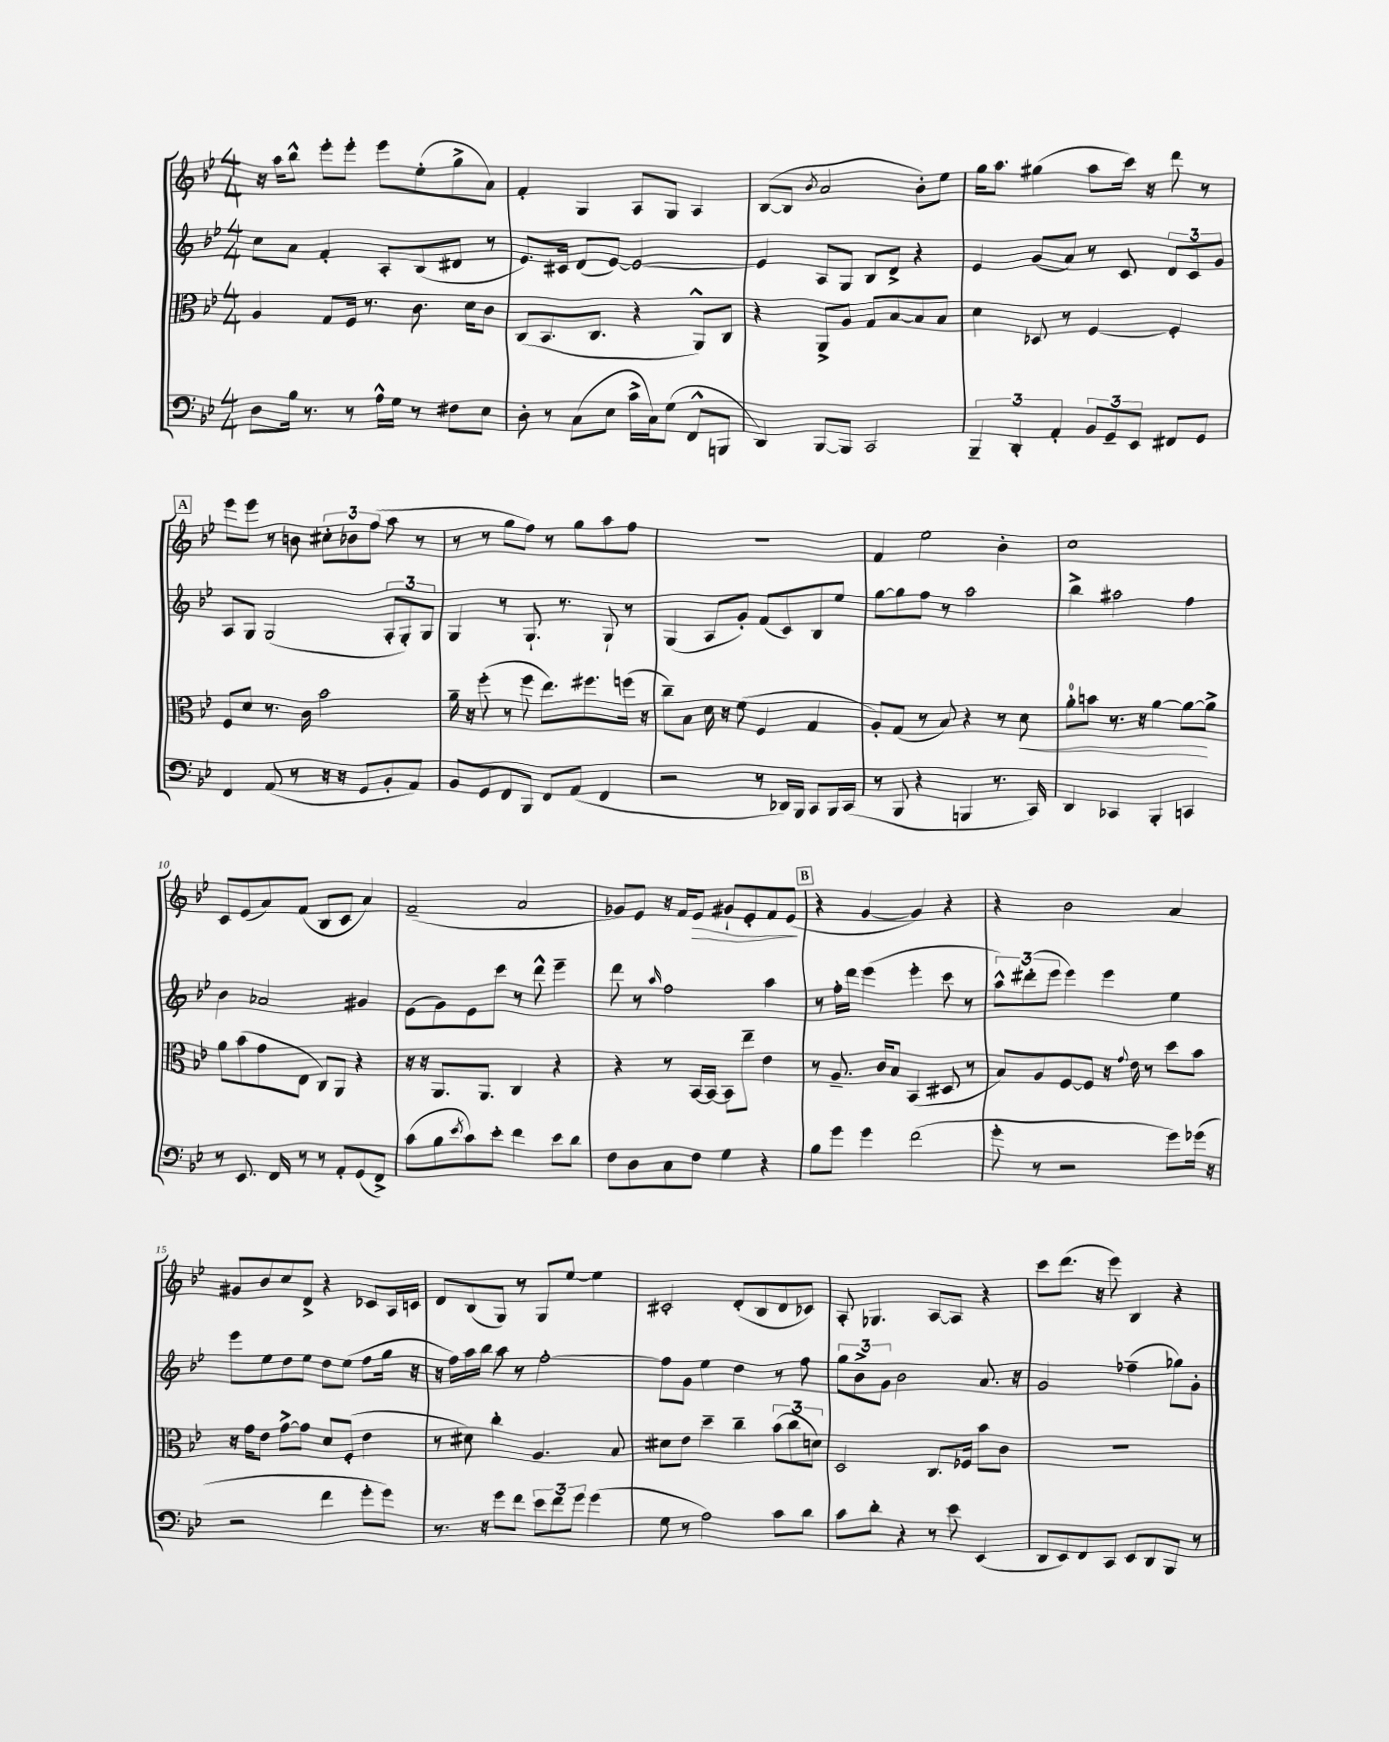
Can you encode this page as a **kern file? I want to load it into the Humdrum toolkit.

**kern	**kern	**kern	**kern
*staff4	*staff3	*staff2	*staff1
*clefF4	*clefC3	*clefG2	*clefG2
*k[b-e-]	*k[b-e-]	*k[b-e-]	*k[b-e-]
*M4/4	*M4/4	*M4/4	*M4/4
8D	4A	8cc	16r
.	.	.	16aa
16B-	.	8a	8bb-^^
8.r	.	.	.
.	8G	4f'	8eee-'
8r	16F	.	8eee-'
.	8.r	.	.
16A^^	.	8A'	8eee-
16G	.	.	.
8r	8.c	(8B-	(8ee-'
8F#	.	8d#	8gg^
.	16d	.	.
8E-	8c	8r	8a)
=	=	=	=
8D'	(8C	8.e-)	4f'
8r	8.BB-	.	.
.	.	16c#	.
(8C	.	(8d	4G
.	8.C	.	.
8E-	.	[8e-)	.
16c^	4r	2e-_	8A
16C)	.	.	.
(8G	.	.	8G
8FF^^	8AA^^)	.	4A
8BBB	8C	.	.
=	=	=	=
4DD)	4r	4e-]	([8B-
.	.	.	8B-]
.	.	.	8qb-
[8BBB-	8AA^	8A	2a
8BBB-]	8A	8G	.
2CC	8G	8B-	.
.	[8B-	8d^	.
.	8B-]	4r	8b-')
.	8B-	.	8ee-
=	=	=	=
6BBB-~	4d	4e-	16gg
.	.	.	8.aa
6DD'	.	.	.
.	8D-	(8g	(4gg#
6AA'	.	.	.
.	8r	8a)	.
12BB-	[4F	8r	8aa
12GG~	.	.	.
.	.	8c	16ccc)
12EE-	.	.	.
.	.	.	16r
8FF#	4F']	12d	8ddd
.	.	12c	.
8GG	.	.	8r
.	.	12g	.
=	=	=	=
4FF	8F	8A	8eee-
.	8d	8G	8eee-
(8AA	8.r	(2G	8r
8r	.	.	8b
.	16c	.	.
16r	2b-	.	12cc#'
16r	.	.	.
.	.	.	12b-
8GG	.	.	.
.	.	.	(12ff
8BB-'	.	12A'	8aa
.	.	12G')	.
8AA)	.	.	8r
.	.	12G	.
=	=	=	=
8BB-	16a~	4G	8r
.	16r	.	.
8GG	(8ff'	.	8r
8FF	8r	8r	8gg
8BBB-	8ff	8.G`	8ff)
8FF	8.ee-)	.	8r
.	.	8.r	.
(8AA	.	.	8gg
.	8.ff#	.	.
4FF	.	8G`	8aa
.	(16ff	8r	8ff
.	16r	.	.
=	=	=	=
2r	8cc~)	(4G	1r
.	8B-	.	.
.	16d	8A	.
.	16r	.	.
.	(8f	8g')	.
8r	4F	(8f	.
16DD-)	.	8c)	.
16BBB-	.	.	.
8CC	4G	8B-	.
16BBB-	.	8ee-	.
(16CC	.	.	.
=	=	=	=
8r	8A')	[8gg	4f
8BBB-	(8G	8gg]	.
4r	8r	8ff	2ee-
.	8B-)	8r	.
4BBB	4r	2aa	.
8.r	8r	.	4b-'
.	8d	.	.
16CC)	.	.	.
=	=	=	=
4DD	8a'	4bb-^	1cc
.	8b	.	.
4CC-	8.r	2aa#	.
.	16r	.	.
4BBB-'	[4a	.	.
4CC	8a_	4ff	.
.	8a^]	.	.
=	=	=	=
8r	8a	4b-	8c
8.EE-	(8b-	.	(8e-
.	8g	2a-	8a)
16FF	.	.	.
8r	8E-	.	(8f
8r	8C)	.	8B-
8AA'	8AA	.	8c
(8GG	4r	4g#	4a)
8FF^)	.	.	.
=	=	=	=
(8c	16r	(8e-	(2f~
.	16r	.	.
8B-	8.AA	8g)	.
8qe-	.	.	.
8c)	.	8e-	.
.	8.AA	.	.
8e-'	.	8ccc	.
4f	4C	8r	2a
.	.	8ddd^^	.
8e-	4r	4eee-~	.
8d	.	.	.
=	=	=	=
8F	4r	8ddd	8g-)
8D	.	8r	8e-
.	.	16qqaa	.
8C	8r	2ff	16r
.	.	.	16f
8F	[16BB-	.	8e-
.	16BB-_	.	.
4G	8BB-]	.	8g#`
.	8ee-~	.	8e-'
4r	4e-	4aa	8f
.	.	.	(8e-
=	=	=	=
8B-	8r	8r	4r
8g	8.A~	16ff'	.
.	.	16ddd	.
4g	.	(4eee-	[4g
.	16c	.	.
.	8B-	.	.
(2f	(4BB-	4eee-'	4g])
.	8D#	8ccc	4r
.	8r	8r	.
=	=	=	=
8g'	8B-)	12aa^^)	4r
.	.	(12ddd#'	.
8r	8A	.	.
.	.	12eee-	.
2r	[8F	4eee-)	2b-
.	8F]	.	.
.	16r	4eee-	.
.	8qqg	.	.
.	16e-	.	.
.	8r	.	.
8g)	8dd	4ee-	4a
(16g-	8b-	.	.
16r	.	.	.
=	=	=	=
2r	16r	8eee-	8g#
.	16g	.	.
.	8e-	8ee-	8b-
.	[8g^	8dd	8cc
.	8g]	8ee-	8d^
4f	8d	8dd	4r
.	(8F'	(8ee-	.
8g'	4e-	8ff	8c-
8g)	.	16gg	16A
.	.	16r	16c
=	=	=	=
8.r	8r	16r	8d
.	.	16ff)	.
.	8d#)	16aa	(8B-
16r	.	16bb-	.
8g	4cc'	8aa	8G)
8f	.	8r	8r
12e-	4.A	[2ff'	8G
12f	.	.	.
.	.	.	[8ee-
12g	.	.	.
(4g	.	.	4ee-]
.	8B-	.	.
=	=	=	=
8G	8d#	8ff]	2c#'
8r	8e-	8g	.
2A)	4dd~	4ee-	.
.	4cc~	4dd	(8d'
.	.	.	8B-
8c	(12b-	8r	8d
.	12cc	.	.
8d	.	8ff	8c-)
.	12d)	.	.
=	=	=	=
8c	2D	12gg	8A'
.	.	12b-^	.
8d'	.	.	4.G-
.	.	12g	.
4r	.	2b-	.
8r	8.C	.	[8A
8e-	.	.	8A]
.	16F-	.	.
(4EE-	8b-	8.a	4r
.	8c	.	.
.	.	16r	.
=	=	=	=
8DD	1r	2g	8ccc
8EE-)	.	.	(8.ddd
8FF	.	.	.
.	.	.	16r
8CC	.	.	8eee-)
8EE-	.	(4ff-~	4B-
8DD	.	.	.
8BBB-	.	8gg-)	4r
8r	.	8g'	.
==	==	==	==
*-	*-	*-	*-
